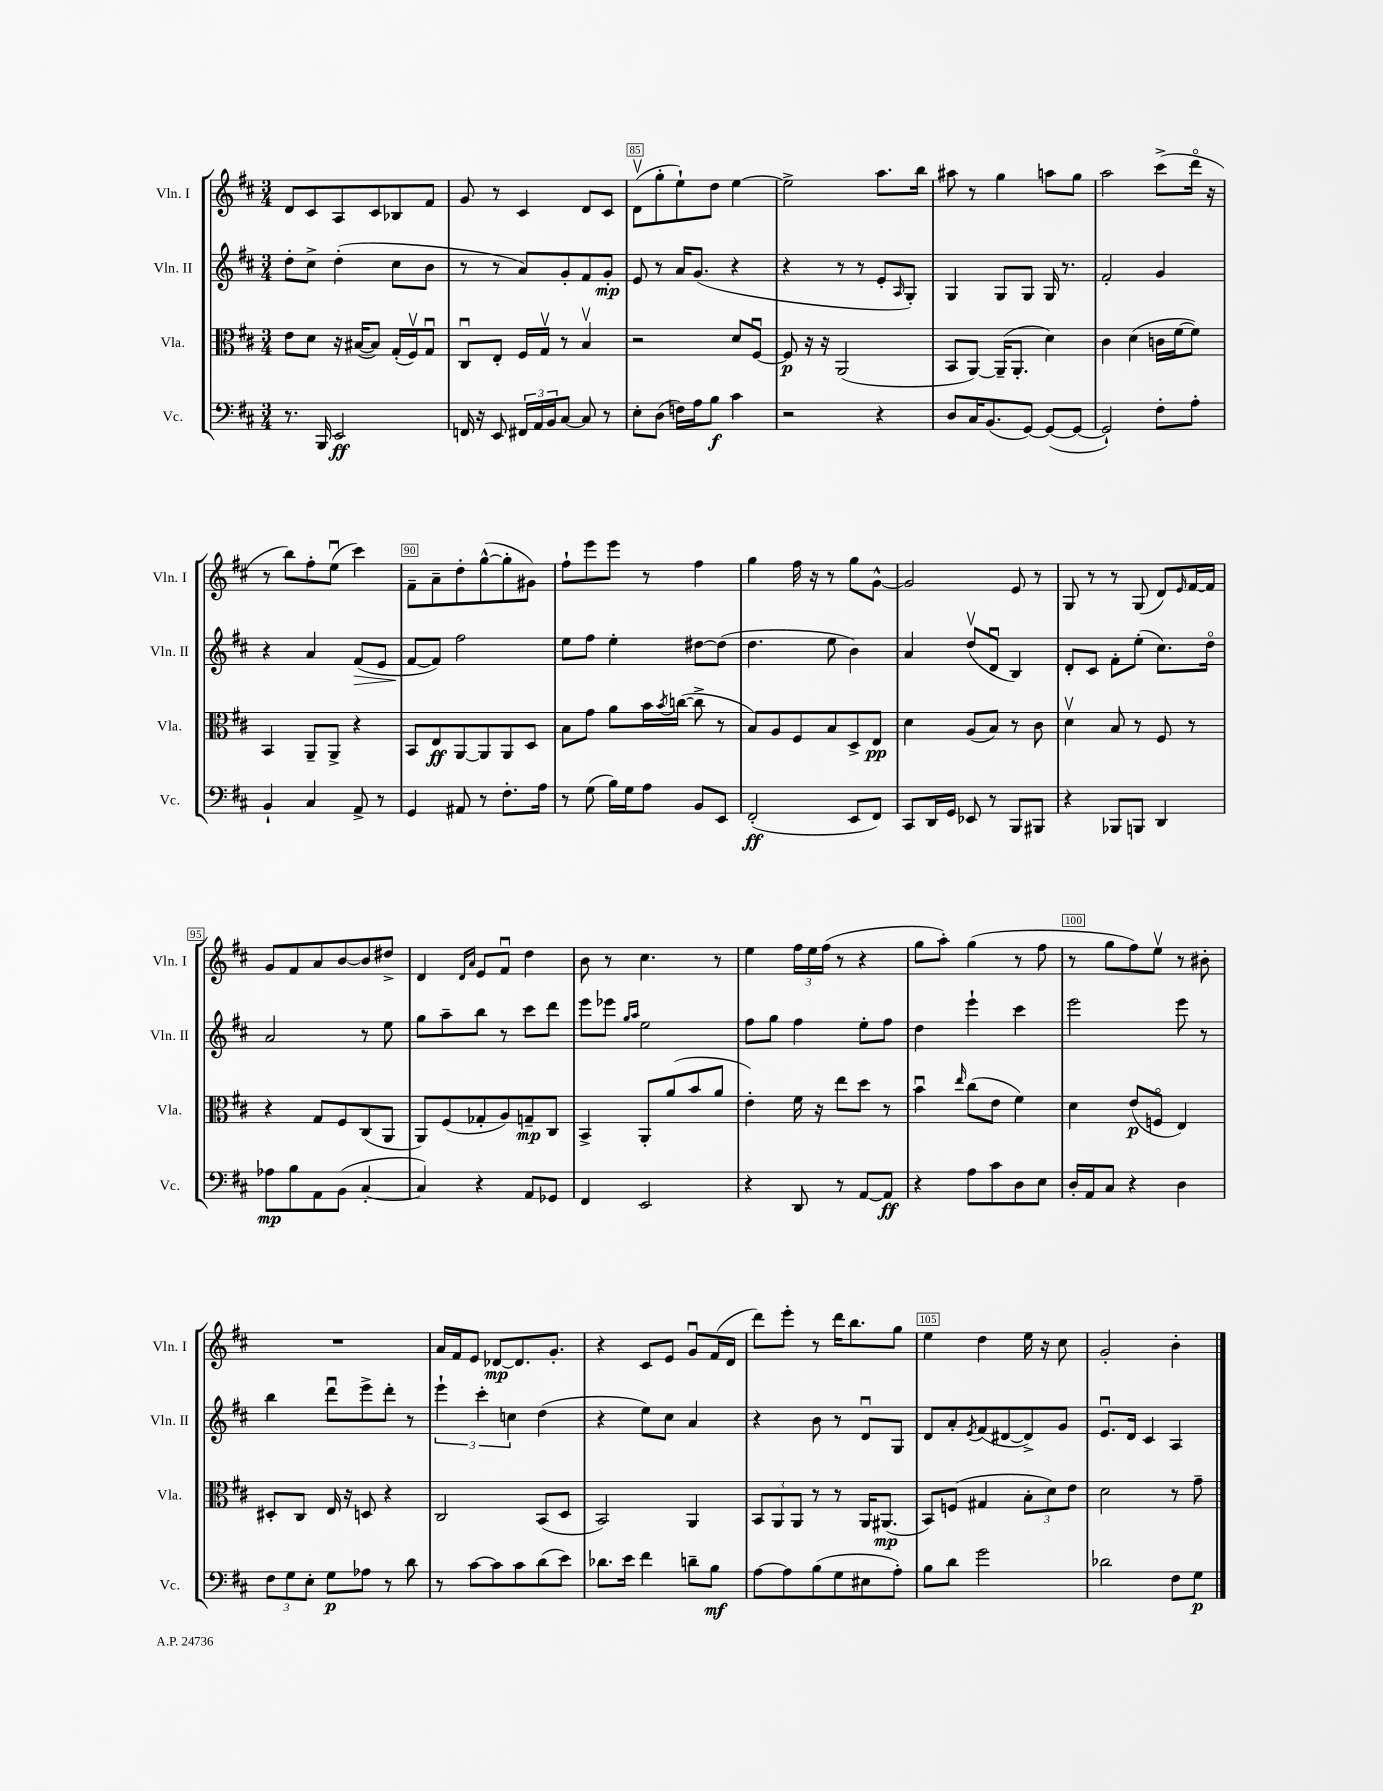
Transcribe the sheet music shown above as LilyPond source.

<<
\new StaffGroup <<
\new Staff = "s0" \with { instrumentName = "Vln. I" shortInstrumentName = "Vln. I" } {
    \clef treble \key d \major \numericTimeSignature \time 3/4
    d'8 cis'8 a8 cis'8 bes8 fis'8 |
    g'8 r8 cis'4 d'8 cis'8 |
    d'8\upbow( g''8-. e''8-!) d''8 e''4~ |
    e''2-> a''8. b''16 |
    ais''8 r8 g''4 a''8 g''8 |
    a''2 cis'''8->( d'''16\flageolet r16 |
    r8 b''8) fis''8-. e''8\downbow( cis'''4) |
    fis'8-- a'8-- d''8-. g''8~-^( g''8-. gis'8) |
    fis''8-! e'''8 e'''8 r8 fis''4 |
    g''4 fis''16 r16 r8 g''8 g'8~-^ |
    g'2 e'8 r8 |
    g8 r8 r8 g8( d'8) \grace { e'16 } fis'16~ fis'16 |
    g'8 fis'8 a'8 b'8~ b'8 dis''8-> |
    d'4 \grace { d'16 a'16 } e'8 fis'8\downbow d''4 |
    b'8 r8 cis''4. r8 |
    e''4 \tuplet 3/2 { fis''16 e''16 fis''16( } r8 r4 |
    g''8 a''8-.) g''4( r8 fis''8 |
    r8 g''8 fis''8) e''8\upbow r8 bis'8-. |
    R2. |
    a'16 fis'16 e'8 des'8~\mp des'8. g'8.-. |
    r4 cis'8 e'8 g'8\downbow fis'16( d'16 |
    d'''8) e'''8-. r8 d'''16 b''8. g''8 |
    e''4 d''4 e''16 r16 cis''8 |
    g'2-. b'4-. \bar "|." |
}
\new Staff = "s1" \with { instrumentName = "Vln. II" shortInstrumentName = "Vln. II" } {
    \clef treble \key d \major \numericTimeSignature \time 3/4
    d''8-. cis''8-> d''4-.( cis''8 b'8 |
    r8 r8 a'8) g'8-. fis'8 g'8-.\mp |
    e'8 r8 a'16 g'8.( r4 |
    r4 r8 r8 e'8-. \grace { a16 } g8-.) |
    g4 g8 g8 g16 r8. |
    fis'2-. g'4 |
    r4 a'4 fis'8\>( e'8 |
    fis'8~\! fis'8) fis''2 |
    e''8 fis''8 e''4-. dis''8~ dis''8( |
    d''4. e''8 b'4) |
    a'4 d''8\upbow( d'8\downbow b4) |
    d'8-. cis'8 fis'8-. e''8-.( cis''8.) d''16\flageolet |
    a'2 r8 e''8 |
    g''8 a''8-- b''8 r8 cis'''8 d'''8 |
    e'''8 ees'''8 \grace { g''16 a''16 } e''2 |
    fis''8 g''8 fis''4 e''8-. fis''8 |
    d''4 e'''4-! cis'''4 |
    e'''2 e'''8 r8 |
    b''4 d'''8\downbow e'''8-> d'''8-. r8 |
    \tuplet 3/2 { e'''4-! cis'''4-. c''4 } d''4( |
    r4 e''8) cis''8 a'4 |
    r4 b'8 r8 d'8\downbow g8 |
    d'8 a'8-. \acciaccatura { e'8 } fis'8( dis'8~ dis'8->) g'8 |
    e'8.\downbow d'16 cis'4 a4 \bar "|." |
}
\new Staff = "s2" \with { instrumentName = "Vla." shortInstrumentName = "Vla." } {
    \clef alto \key d \major \numericTimeSignature \time 3/4
    e'8 d'8 r16 bis16~( bis8) g16-.( fis16\upbow) g8\downbow |
    cis8\downbow e8-. fis16 g16\upbow r8 b4\upbow |
    r2 d'8 fis8~\downbow |
    fis8\p r16 r16 a,2( |
    b,8 a,8~) a,16--( a,8.-. d'4) |
    cis'4 d'4( c'16 fis'16~ fis'8) |
    b,4 a,8-- a,8-> r4 |
    b,8 e8\ff a,8~ a,8 a,8 d8 |
    b8 g'8 a'8 b'16 \acciaccatura { b'8 } c''16~( c''8-> r8 |
    b8) a8 fis8 b8 d8-> e8\pp |
    d'4 a8( b8) r8 cis'8 |
    d'4\upbow b8 r8 fis8 r8 |
    r4 g8 fis8 cis8( a,8 |
    a,8) fis8( ges8-. a8) g8--\mp cis8 |
    b,4-> a,8-. a'8( b'8 a'8 |
    e'4-.) fis'16 r16 e''8 d''8 r8 |
    b'4\downbow \grace { e''16 } cis''8( e'8 fis'4) |
    d'4 e'8\p( f8\flageolet e4) |
    dis8-. cis8 e16 r16 d8 r4 |
    cis2 b,8( d8 |
    b,2) a,4 |
    \tuplet 3/2 { b,8 a,8 a,8 } r8 r8 a,16 ais,8.\mp( |
    b,8) f8( gis4 \tuplet 3/2 { b8-. d'8) e'8 } |
    d'2 r8 g'8-- \bar "|." |
}
\new Staff = "s3" \with { instrumentName = "Vc." shortInstrumentName = "Vc." } {
    \clef bass \key d \major \numericTimeSignature \time 3/4
    r8. b,,16 e,2\ff |
    f,16 r16 e,8 \tuplet 3/2 { fis,16 a,16 b,16 } cis8~ cis8 r8 |
    e8-. d8( f16) a16 b8\f cis'4 |
    r2 r4 |
    d8 cis16 b,8.( g,8~) g,8~( g,8~ |
    g,2-!) fis8-. a8-. |
    b,4-! cis4 a,8-> r8 |
    g,4 ais,8 r8 fis8.-. a16 |
    r8 g8( b16) g16 a8 b,8 e,8 |
    fis,2-.\ff( e,8 fis,8) |
    cis,8 d,16 g,16 ees,8 r8 b,,8 bis,,8 |
    r4 bes,,8 b,,8 d,4 |
    aes8\mp b8 a,8 b,8( cis4~-. |
    cis4) r4 a,8 ges,8 |
    fis,4 e,2 |
    r4 d,8 r8 a,8~ a,8\ff |
    r4 a8 cis'8 d8 e8 |
    d16-. a,16 cis8 r4 d4 |
    \tuplet 3/2 { fis8 g8 e8-. } g8\p aes8 r8 d'8 |
    r8 cis'8~ cis'8 cis'8 d'8( e'8) |
    des'8. e'16 fis'4 d'8-- b8\mf |
    a8~ a8 b8( g8 eis8 a8-.) |
    b8 d'8 g'2 |
    des'2 fis8 g8\p \bar "|." |
}
>>
>>
\layout { \context { \Score currentBarNumber = #83 \override BarNumber.break-visibility = ##(#f #t #t) barNumberVisibility = #(every-nth-bar-number-visible 5) \override BarNumber.stencil = #(make-stencil-boxer 0.1 0.3 ly:text-interface::print) } }
